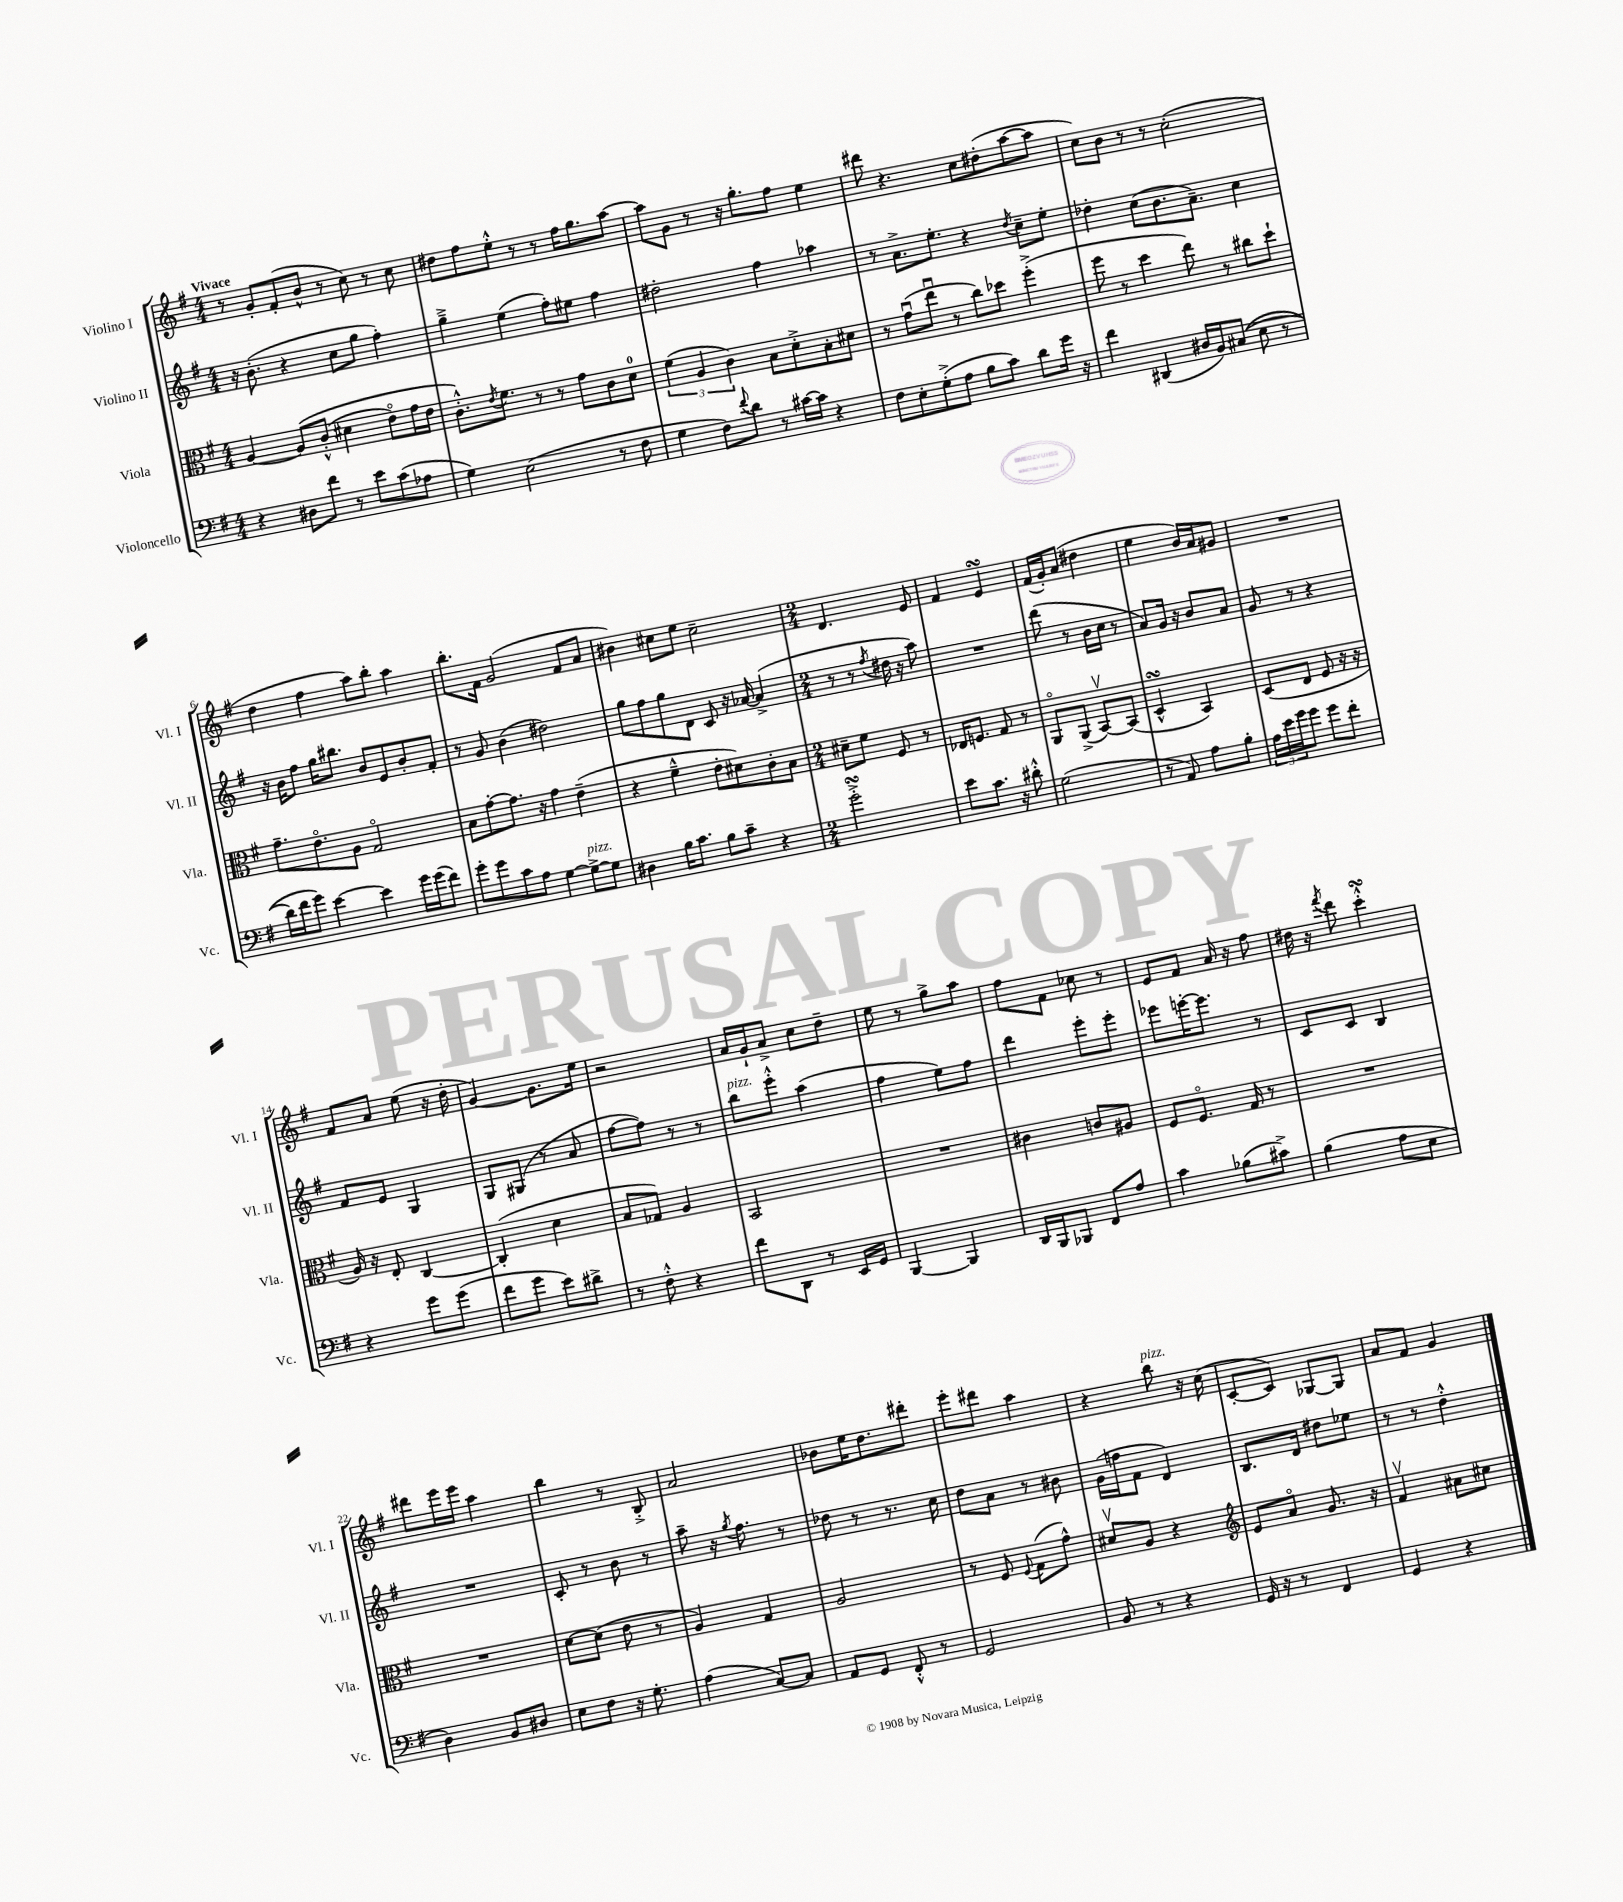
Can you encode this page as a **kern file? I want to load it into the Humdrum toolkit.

**kern	**kern	**kern	**kern
*staff4	*staff3	*staff2	*staff1
*clefF4	*clefC3	*clefG2	*clefG2
*k[f#]	*k[f#]	*k[f#]	*k[f#]
*M4/4	*M4/4	*M4/4	*M4/4
4r	[4A	16r	8r
.	.	(8.b'	.
.	.	.	8g'
8D#	&(8A]	4r	(8f#'
8f#	(8c'^^	.	8b^^
8r	4d#	8cc	8r
8e	.	8gg	8cc)
(8c	8eo)	4ff#')	8r
8A-	16g	.	8cc
.	16e	.	.
=	=	=	=
4G)	8.c'^^&)	4gg~^	8dd#
.	.	.	8ff#
.	8qe	.	.
.	8.f#	.	.
(2E	.	(4ee	8ee'^^
.	8r	.	8r
.	8r	8ff#')	8r
.	8g	8ee#	16ff#
.	.	.	8.gg
8r	8c	4ff#	.
8F#	8d	.	[8aa
=	=	=	=
4G	(6f#	2dd#'	8aa]
.	.	.	8g
.	6A	.	.
8F#)	.	.	8r
.	6c)	.	.
8qqf#	.	.	.
8d	.	.	16r
.	.	.	8.gg'
8r	8B	4ff#	.
[16c#	8d'^	.	8ff#
16c#]	.	.	.
4r	8B'	4aa-	4ee
.	8d#	.	.
=	=	=	=
8F#	8r	8r	8ddd#
8E'	(8gu	8.a^	4.r
(8G'^	8eeu	.	.
.	.	8.ee'	.
8A	8r	.	.
8B	8cc)	4r	8cc
8c)	8dd-	.	(8dd#'
.	.	8qdd	.
8d	(4ff#'^	8cc~	[8aa
16g	.	8ee'	8aa]
16r	.	.	.
=	=	=	=
4f#	8ff#	4dd-'	8cc)
.	8r	.	8b
(4DD#	4dd	(8cc	8r
.	.	8.b	8r
16D#	8ee)	.	(2cc'
16BB)	.	8.a~)	.
&((8C#	8r	.	.
8E	8cc#	4cc	.
8r	8dd`	.	.
=	=	=	=
16d)	8.g~	16r	4dd
16f#	.	16b	.
8g&)	.	8ff#	.
.	8.eo	.	.
[4e	.	16gg	4ff#
.	.	8.bb#	.
.	8A	.	.
4e]	2Go	8b	8aa)
.	.	8e	8bb'
16g	.	8b'	4aa
(16g	.	.	.
8f#)	.	8f#'	.
=	=	=	=
8g'	8B	8r	8.bb'
8g	[8g'	8g	.
.	.	.	16f#
8c	8.g]	(4b	(2g
8A	.	.	.
.	16r	.	.
[4G	4g	2dd#)	.
8G^_	(4e~	.	8f#
8G]	.	.	8a
=	=	=	=
4D#	4r	8gg	4b#)
.	.	8ff#	.
16B	4f#~^^	8gg	8cc#
8.c	.	.	.
.	.	8d	8ee
8B	8e'	8c	2cc#~
8c~	8d#)	16r	.
.	.	[16a-	.
4r	8c'	(4a-^]	.
.	8B	.	.
=	=	=	=
*M2/4	*M2/4	*M2/4	*M2/4
2g'^	8d#~	8r	4.d
.	8f#	8r	.
.	.	8qff#	.
.	8F#	16dd#	.
.	.	16r	.
.	8r	8aa)	8e
=	=	=	=
8e	16E-	2r	4f#
.	8.F	.	.
8.c	.	.	.
.	8G	.	4e
16r	.	.	.
8d#'^^	8r	.	.
=	=	=	=
(2G	8AAo	(8ddd	(16f#
.	.	.	16g')
.	(8AA^	8r	(8a
.	[8BBv)	16b	4dd#
.	.	16cc	.
.	(8BB]	8r	.
=	=	=	=
8r	4D^^	8a)	4ee
8AA)	.	16g	.
.	.	16r	.
8A	4BB)	8b	16b)
.	.	.	16a
8B'	.	8a	8g#
=	=	=	=
24A	(8D	8g	2r
24e	.	.	.
24g	.	.	.
8g	8E	8r	.
8g	8F#	4r	.
8f#'	16r	.	.
.	16r	.	.
=	=	=	=
4r	16A)	8f#	8f#
.	16r	.	.
.	8E'	8e	8a
8g	[4C	4G	(8ee
(8g	.	.	16r
.	.	.	16dd'
=	=	=	=
8f#	(4C']	8G	[4g)
8g	.	(8G#	.
8e)	4d	8r	8.g]
8d#^	.	8a	.
.	.	.	16ee
=	=	=	=
8r	8B	[8ff#	2r
8F#'^^	8G-)	8ff#])	.
4r	4A	8r	.
.	.	8r	.
=	=	=	=
8f#	2BB	8bb	16a
.	.	.	16g`
8DD	.	8eee'^^	8a^
8r	.	(4aa	8cc
16EE	.	.	8dd~
16GG	.	.	.
=	=	=	=
[4BBB	2r	4ff#	8ee
.	.	.	8r
4BBB]	.	8ee)	8gg^
.	.	8ff#	8aa
=	=	=	=
16DD	4c#	4ddd	8ff#
16BBB	.	.	.
8BBB-	.	.	8f#
8FF#	8c	8eee'	8cc-
8A	8A#	8eee'	8r
=	=	=	=
4c	8F#	8eee-	8e
.	8.F#o	[16eee'	8f#
.	.	8.eee]	.
(8B-	.	.	16a
.	16G	.	16r
8c#^)	8r	8r	8ff#
=	=	=	=
(4B	2r	8c	16dd#
.	.	.	16r
.	.	.	8qfff#
.	.	8c	8ddd
8A	.	4B	4ccc'^^
8E	.	.	.
=	=	=	=
4D)	2r	2r	8ddd#
.	.	.	16eee
.	.	.	16eee
8BB	.	.	4aa
8D#	.	.	.
=	=	=	=
8E	[8d	8c'	4bb
8F#	(8d]	8r	.
16r	8e	8b	8r
8.G'	.	.	.
.	8r	8r	8B'^
=	=	=	=
(4A	4A)	8aa~	2a
.	.	16r	.
.	.	8qgg	.
.	.	8.ff#	.
[8C)	4G	.	.
8C]	.	8r	.
=	=	=	=
8AA	2A	8dd-	8b-
8GG	.	8r	16ee
.	.	.	8.dd
8FF#'^^	.	8.r	.
8r	.	.	8ddd#'
.	.	16cc	.
=	=	=	=
2GG	8r	8dd	8eee'
.	8F#	8a	8ddd#
.	8qqF#	.	.
.	(8G	8r	4aa
.	8g^^)	8b#	.
=	=	=	=
8BB	8d#v	(16g	4r
.	.	16ff	.
8r	8A	8f#	.
4r	4r	4d)	8bb
.	.	.	16r
.	.	.	(16cc
=	=	=	=
*	*clefG2	*	*
16GG	8e	8.B	[8c'
16r	.	.	.
8r	8ao	.	8c])
.	.	16d	.
4FF#	8.g	8dd#	[8G-
.	.	8ee-	8G-]
.	16r	.	.
=	=	=	=
4GG	4f#v	8r	8a
.	.	8r	8f#
4r	8a#	4dd'^^	4g
.	8cc#	.	.
==	==	==	==
*-	*-	*-	*-
